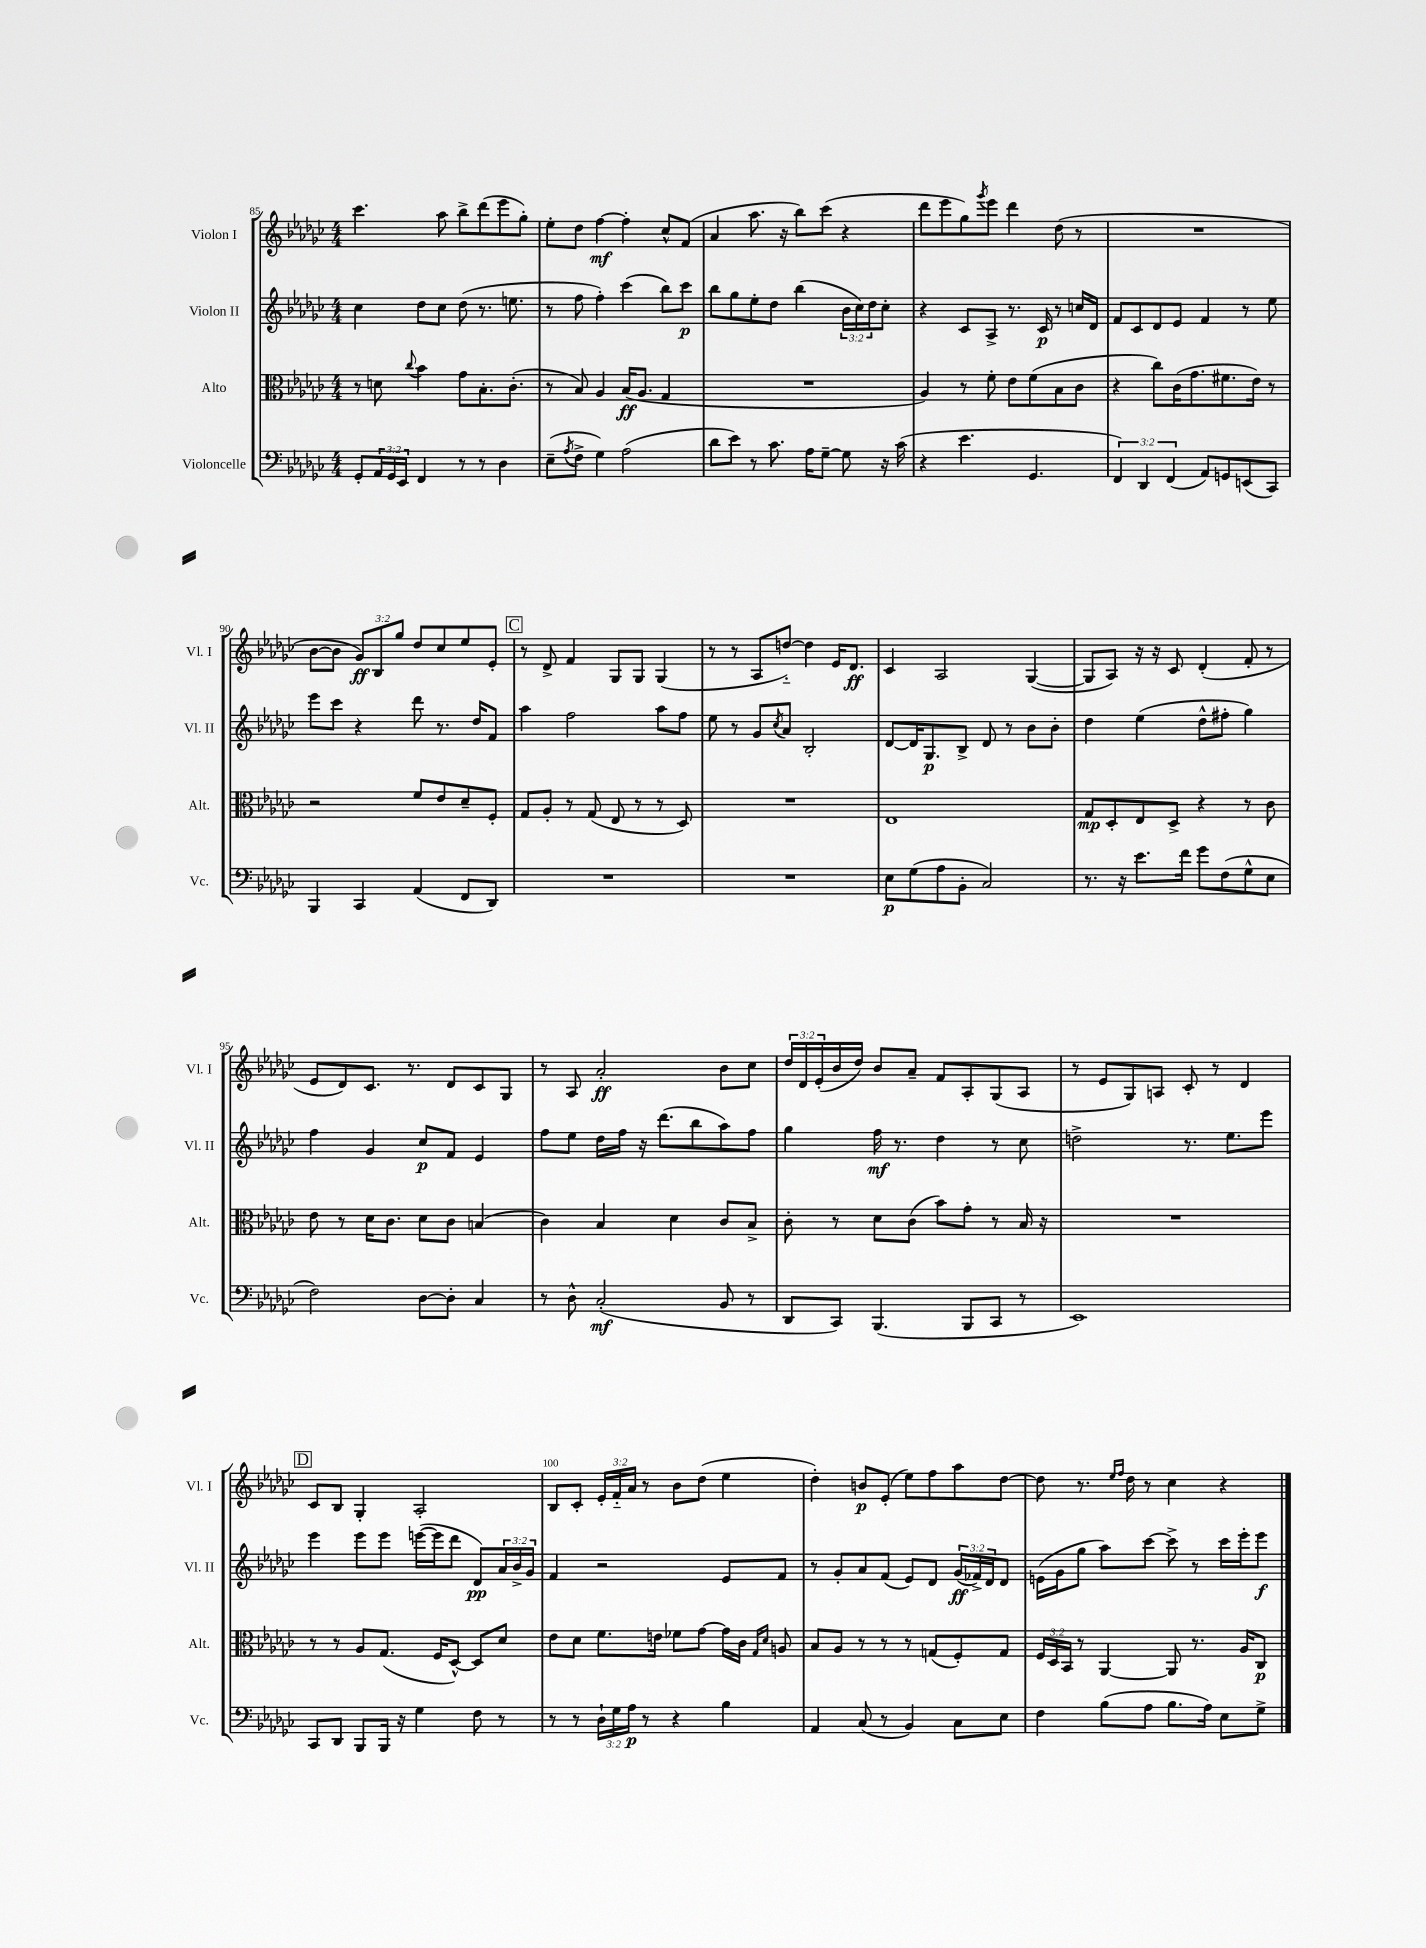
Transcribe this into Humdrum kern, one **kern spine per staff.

**kern	**kern	**kern	**kern
*staff4	*staff3	*staff2	*staff1
*clefF4	*clefC3	*clefG2	*clefG2
*k[b-e-a-d-g-c-]	*k[b-e-a-d-g-c-]	*k[b-e-a-d-g-c-]	*k[b-e-a-d-g-c-]
*M4/4	*M4/4	*M4/4	*M4/4
8GG-'/L	8r	4cc-\	4.ccc-\
24AA-/L	8d\	.	.
24GG-/	.	.	.
24EE-/JJ	.	.	.
.	8qqcc-/	.	.
4FF/	4b-\	8dd-\L	.
.	.	8cc-\J	8aa-\
8r	8g-\L	(8dd-\	8bb-^\L
8r	8.B-'\	8.r	(8ddd-\
4D-\	.	.	8eee-\
.	(8.c-'\J	8.ee\	.
.	.	.	8gg-'\J)
=	=	=	=
(8E-~\L	8r	8r	8ee-'\L
8qA-/	.	.	.
8F^\J	8B-/)	8ff\	8dd-\J
4G-\)	4A-/	4ff'\)	[4ff\
(2A-\	(16B-/LK	(4ccc-\	4ff'\]
.	8.A-/J	.	.
.	4G-/	8bb-\L)	8cc-^^/L
.	.	8ccc-\J	(8f/J
=	=	=	=
8d-\L	1r	8bb-\L	4a-/
8e-\J)	.	8gg-\	.
8r	.	8ee-'\	8.aa-\
8.c-\	.	8dd-\J	.
.	.	.	16r
.	.	(4bb-\	8bb-\L)
16A-\LK	.	.	.
[8G-~\J	.	.	(8ccc-\J
8G-\]	.	24b-\LL	4r
.	.	24cc-\)	.
.	.	24dd-\J	.
16r	.	8cc-'\J	.
(16c-\	.	.	.
=	=	=	=
4r	4A-/)	4r	8ddd-\L
.	.	.	8eee-\
4.e-\	8r	8c-/L	8gg-\)
.	.	.	8qggg-/
.	8f'\	8A-^/J	8eee-\J
.	8e-\L	8.r	4ddd-\
4.GG-/	(8f\	.	.
.	.	16c-/	.
.	8B-\	8r	(8dd-\
.	8c-\J	16cc/LL	8r
.	.	16d-/JJ	.
=	=	=	=
6FF/)	4r	8f/L	1r
.	.	8c-/	.
6DD-/	.	.	.
.	8cc-\L)	8d-/	.
(6FF/	.	.	.
.	(16c-\K	8e-/J	.
.	8.g-\	.	.
8AA-/L)	.	4f/	.
8GG/	8.f#\	.	.
(8EE/	.	8r	.
.	16e-\Jk)	.	.
8CC-/J)	8r	8ee-\	.
=	=	=	=
4BBB-/	2r	8eee-\L	[8b-\L
.	.	8ccc-\J	8b-\]J
4CC-/	.	4r	12g-/L)
.	.	.	12B-/
.	.	.	12gg-/J
(4AA-/	8f/L	8ddd-\	8dd-/L
.	8e-/	8.r	8cc-/
8FF/L	8d-~/	.	8ee-/
.	.	16dd-/LK	.
8DD-/J)	8F'/J	8f/J	8e-'/J
=	=	=	=
1r	8G-/L	4aa-\	8r
.	8A-'/J	.	8d-^/
.	8r	2ff\	4f/
.	(8G-/	.	.
.	8E-/	.	8G-/L
.	8r	.	8G-/J
.	8r	8aa-\L	(4G-/
.	8D-/)	8ff\J	.
=	=	=	=
1r	1r	8ee-\	8r
.	.	8r	8r
.	.	8g-/L	8A-/L
.	.	8qcc-/	.
.	.	8a-/J	[8dd'~/J)
.	.	2B-'/	4dd\]
.	.	.	16e-/LK
.	.	.	8.d-/J
=	=	=	=
8E-\L	1E-	[8d-/L	4c-/
(8G-\	.	16d-/]K	.
.	.	8.G-/	.
8A-\	.	.	2A-/
8BB-'\J	.	8B-^/J	.
2C-/)	.	8d-/	.
.	.	8r	.
.	.	8b-\L	([4G-/
.	.	8b-'\J	.
=	=	=	=
8.r	8G-/L	4dd-\	8G-/]L
.	8D-'/	.	8A-/J)
16r	.	.	.
8.e-\L	8E-/	(4ee-\	16r
.	.	.	16r
.	8D-^/J	.	8c-/
16f\Jk	.	.	.
8g-\L	4r	8dd-^^\L	(4d-'/
(8F\	.	8ff#'\J	.
8G-^^\	8r	4gg-\)	8f'/
8E-\J	8c-\	.	8r
=	=	=	=
2F\)	8e-\	4ff\	8e-/L
.	8r	.	8d-/)
.	16d-\LK	4g-/	8.c-/J
.	8.c-\J	.	.
.	.	.	8.r
[8D-\L	8d-\L	8cc-/L	.
8D-'\]J	8c-\J	8f/J	8d-/L
4C-/	(4B/	4e-/	8c-/
.	.	.	8G-/J
=	=	=	=
8r	4c-\)	8ff\L	8r
8D-^^\	.	8ee-\J	8A-/
(2C-'/	4B-/	16dd-\LL	2a-'/
.	.	16ff\JJ	.
.	.	16r	.
.	.	(8.ddd-\L	.
.	4d-\	.	.
.	.	8bb-\	.
8BB-/	8c-/L	8aa-\)	8b-\L
8r	8B-^/J	8ff\J	8cc-\J
=	=	=	=
8DD-/L	8c-'\	4gg-\	24dd-/LL
.	.	.	24d-/
.	.	.	(24e-'/
8CC-/J)	8r	.	16b-/
.	.	.	16dd-/JJ)
(4.BBB-/	8d-\L	16ff\	8b-/L
.	.	8.r	.
.	(8c-\J	.	8a-~/J
.	8b-\L)	4dd-\	8f/L
8BBB-/L	8g-'\J	.	8A-'/
8CC-/J	8r	8r	(8G-/
8r	16B-/	8cc-\	8A-/J
.	16r	.	.
=	=	=	=
1EE-)	1r	2dd^\	8r
.	.	.	8e-/L
.	.	.	8G-/)
.	.	.	8A/J
.	.	8.r	8c-'/
.	.	.	8r
.	.	8.ee-\L	.
.	.	.	4d-/
.	.	8eee-\J	.
=	=	=	=
8CC-/L	8r	4eee-\	8c-/L
8DD-/J	8r	.	8B-/J
8BBB-/L	8A-/L	8eee-\L	4G-'/
16BBB-/Jk	(8.G-/J	8eee-\J	.
16r	.	.	.
4G-\	.	([16eee\LL	2A-'/
.	16F/LK	16eee\]J	.
.	[8D-^^/J)	8ddd-\J	.
8F\	8D-/]L	8d-/L)	.
8r	8d-/J	24a-/L	.
.	.	24b-^/	.
.	.	24g-/JJ	.
=	=	=	=
8r	8e-\L	4f/	8B-/L
8r	8d-\J	.	8c-'/J
24D-`\LL	8.f\L	2r	24e-'/LL
24G-\	.	.	24f'~/
24A-\JJ	.	.	24a-/JJ
8r	.	.	8r
.	16e\Jk	.	.
4r	8f-\L	.	8b-\L
.	[8g-\J	.	(8dd-\J
4B-\	16g-\]LL	8e-/L	4ee-\
.	16c-\JJ	.	.
.	16qqG-/LL	.	.
.	16qqd-/JJ	.	.
.	8A/	8f/J	.
=	=	=	=
4AA-/	8B-/L	8r	4dd-'\)
.	8A-/J	8g-'/L	.
(8C-/	8r	8a-/	8b/L
8r	8r	(8f/J	(8e-'/J
4BB-/)	8r	8e-/L)	8ee-\L)
.	(8G/L	8d-/J	8ff\
8C-\L	8F'/)	(24g-/LL	8aa-\
.	.	24f-^/)	.
.	.	24d-/J	.
8E-\J	8G/J	8d-/J	[8dd-\J
=	=	=	=
4F\	24F/LL	(16e\LL	8dd-\]
.	24D-/	.	.
.	.	16g-\J	.
.	24BB-/JJ	.	.
.	8r	8gg-\J	8.r
(8B-\L	[4AA-/	8aa-\L)	.
.	.	.	16qqee-/LL
.	.	.	16qqff/JJ
.	.	.	16dd-\
8A-\J	.	[8ccc-\J	8r
8.B-\L	8AA-/]	8ccc-^\]	4cc-\
.	8.r	8r	.
16A-\Jk)	.	.	.
8E-\L	.	16ccc-\LL	4r
.	16A-/LK	16eee-'\J	.
8G-^\J	8C-/J	8eee-\J	.
==	==	==	==
*-	*-	*-	*-
